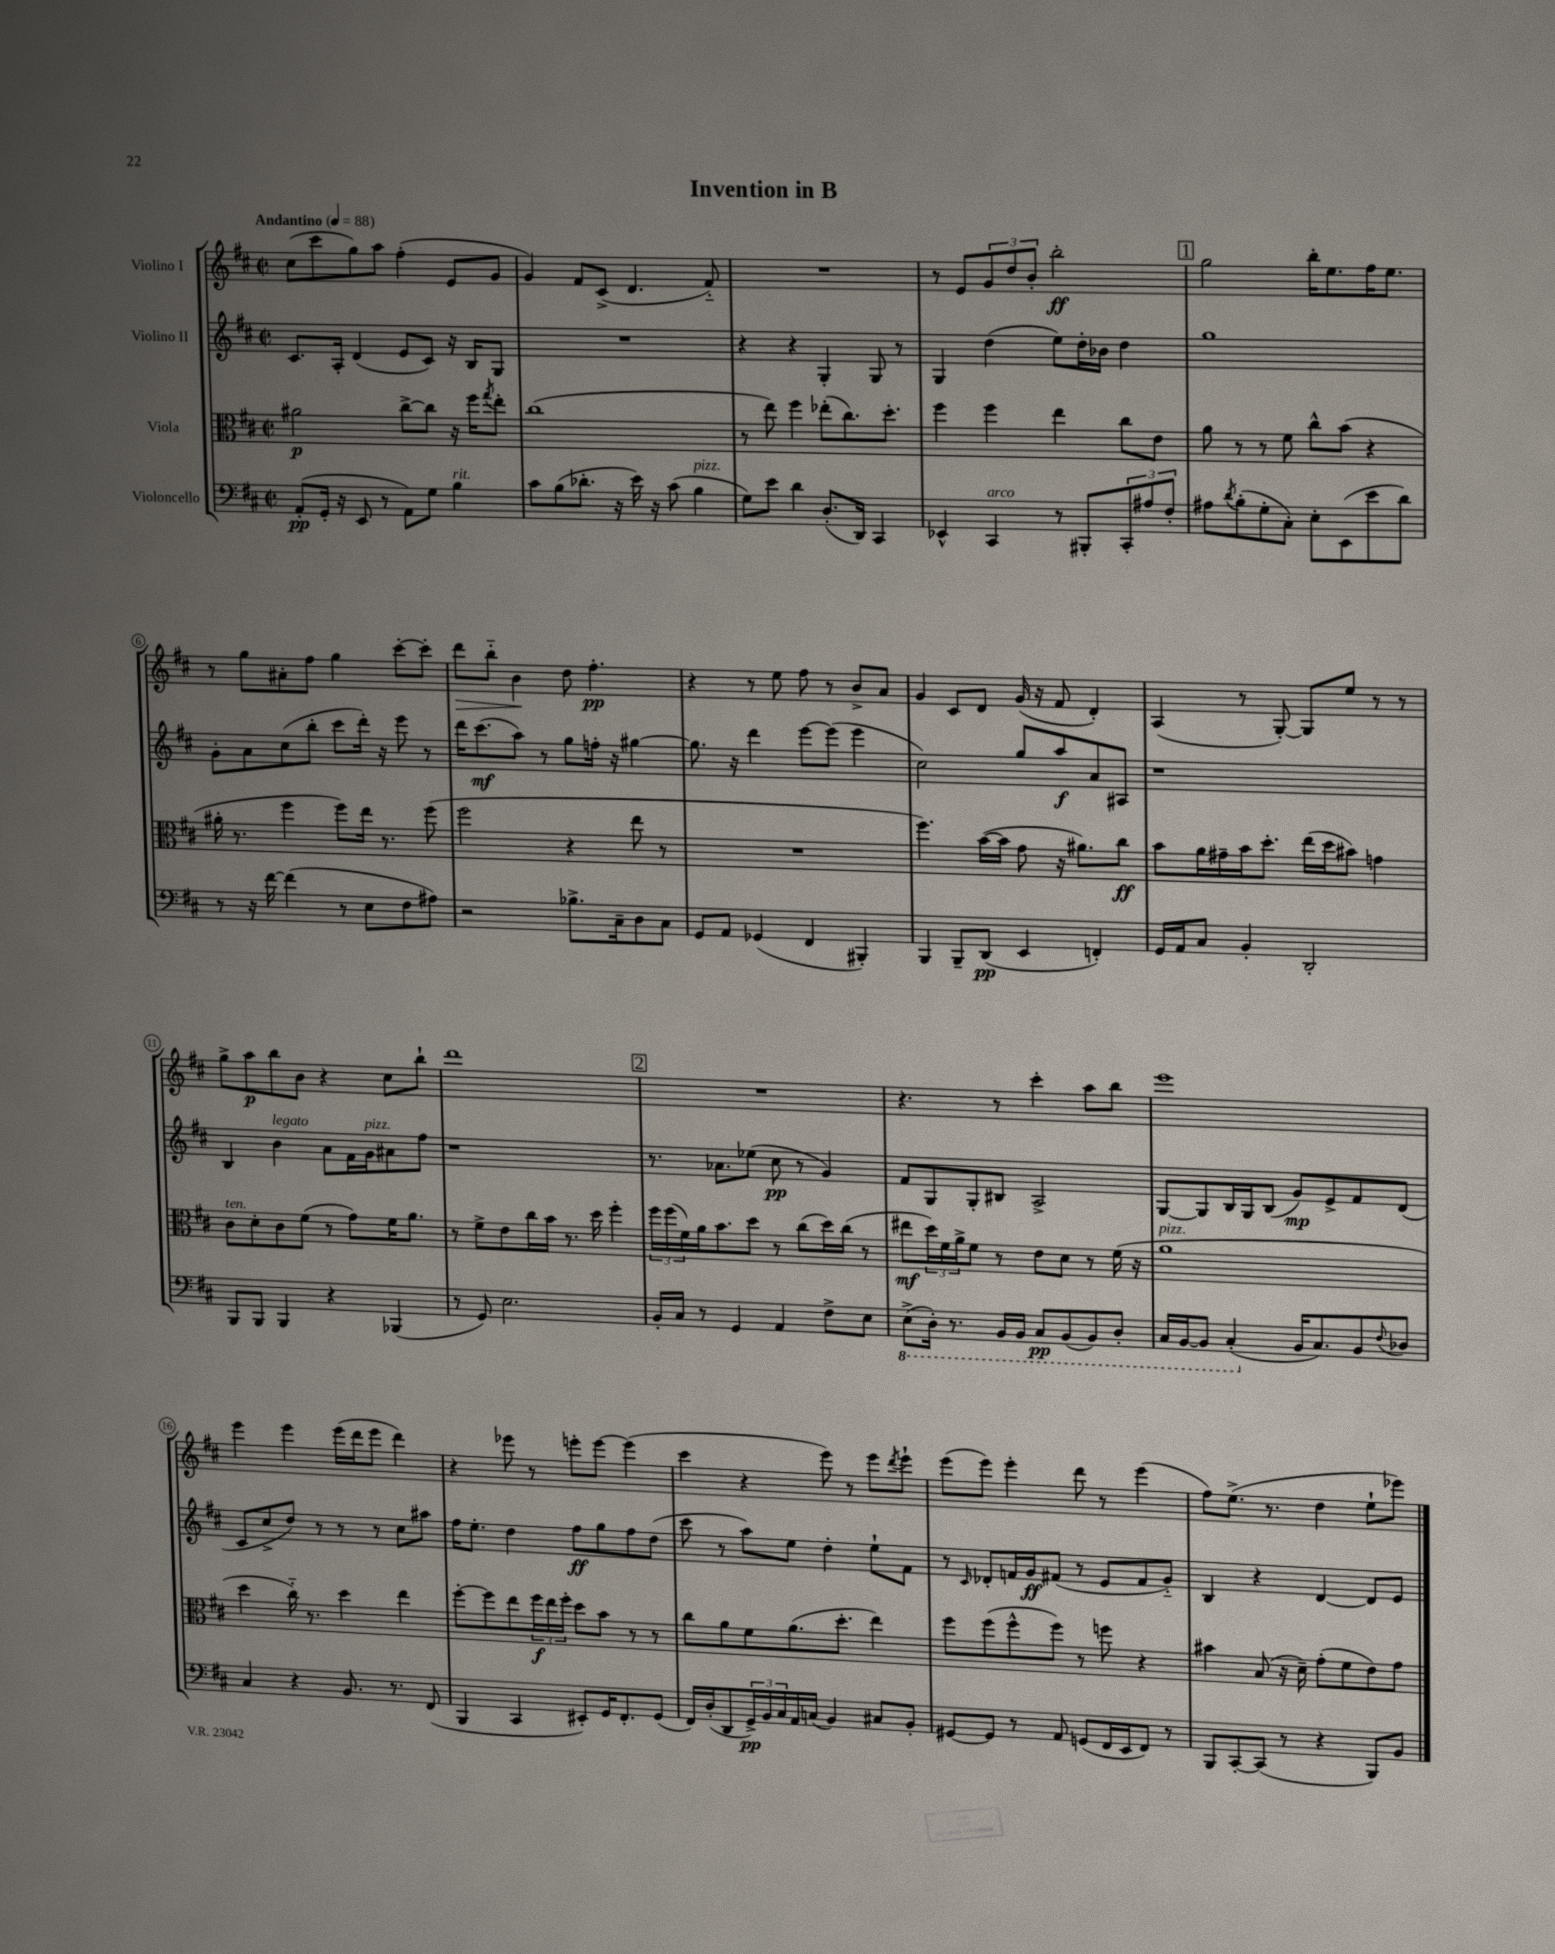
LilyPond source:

\header { title = "Invention in B" }
<<
\new StaffGroup <<
\new Staff = "s0" \with { instrumentName = "Violino I" } {
    \clef treble \key d \major \defaultTimeSignature \time 2/2 \tempo "Andantino" 4 = 88
    cis''8( cis'''8 g''8) a''8 fis''4-.( e'8 g'8 |
    g'4) fis'8 cis'8->( d'4. fis'8-_) |
    R1 |
    r8 e'8 \tuplet 3/2 { g'8 d''8 b'8-. } b''2-.\ff |
    \mark \markup { \box "1" } g''2 b''16-. e''8. fis''16 e''8. |
    r8 g''8 ais'8-. fis''8 g''4 cis'''8~-. cis'''8-. |
    d'''8\> b''8-_ b'4\! d''8 fis''4.-.\pp |
    r4 r8 e''8 fis''8 r8 b'8-> a'8 |
    g'4 cis'8 d'8 g'16( r16 fis'8 d'4-.) |
    a4( r8 g8~-.) g8 e''8 r8 r8 |
    g''8-> a''8\p b''8 b'8 r4 cis''8 b''8-! |
    d'''1 |
    \mark \markup { \box "2" } R1 |
    r4. r8 cis'''4-. a''8 b''8 |
    e'''1 |
    e'''4 e'''4 e'''16( d'''16 e'''8 d'''4) |
    r4 ees'''8 r8 e'''8-. e'''8~ e'''4( |
    cis'''4 r4 e'''8) r8 e'''8 \acciaccatura { d'''8 } e'''8-! |
    e'''8( e'''8) e'''4-. d'''8 r8 e'''4( |
    fis''8) e''8.->( r8. d''4 e''8-! ees'''8) \bar "|." |
}
\new Staff = "s1" \with { instrumentName = "Violino II" } {
    \clef treble \key d \major \defaultTimeSignature \time 2/2
    cis'8. a16-. d'4( e'8 cis'8) r16 b16 g8 |
    R1 |
    r4 r4 g4-. g8 r8 |
    g4 d''4( e''8) d''16-. bes'16 d''4 |
    \mark \markup { \box "1" } g''1 |
    g'8-. a'8 cis''8( b''8-. cis'''8 d'''16-.) r16 e'''8 r8 |
    d'''16 cis'''8.\mf( a''8) r8 g''8 f''16-. r16 gis''4~ |
    gis''8. r16 d'''4 e'''8~ e'''8( e'''4 |
    cis''2) g''8 a''8\f a'8 ais8 |
    r1 |
    b4 b'4^\markup { \italic "legato" } a'8 fis'16 g'16^\markup { \italic "pizz." } ais'8 fis''8 |
    r1 |
    \mark \markup { \box "2" } r8. aes'8. ees''8( cis''8\pp r8 g'4) |
    fis'8 g8 g8-. bis8 a2-> |
    g8~ g8 b16 g16 b8( g'8\mp) e'8-> fis'8 d'8( |
    cis'8 cis''8-> d''8) r8 r8 r8 cis''8 ais''8 |
    fis''16 e''8.-. d''4 fis''8\ff g''8 fis''8 d''8( |
    cis'''8 r8 a''8) e''8 d''4-. e''8-! fis'8 |
    r8 \grace { cis'16 } des'8-. f'16 g'16\ff fis'8( r8 e'8 fis'8 g'8-_) |
    b4 r4 d'4~ d'8 e'8 \bar "|." |
}
\new Staff = "s2" \with { instrumentName = "Viola" } {
    \clef alto \key d \major \defaultTimeSignature \time 2/2
    ais'2\p cis''8~-> cis''8 r16 fis''16 \acciaccatura { g''8 } e''8-. |
    cis''1( |
    r8 e''8) fis''4 ees''8-.( cis''8.) d''8.-. |
    fis''4 fis''4 e''4 cis''8 e'8 |
    \mark \markup { \box "1" } a'8 r8 r8 fis'8 cis''8-^ b'8( r4 |
    ais'16-. r8. fis''4 fis''8) e''16 r8. fis''8( |
    fis''2 r4 e''8 r8 |
    R1 |
    fis''4.) b'16~( b'16 g'8 r16 ais'8.) cis''8\ff |
    b'8 a'16 gis'16-- b'16 d''8.-. e''16( d''16 bis'8) g'4 |
    cis'8^\markup { \italic "ten." } d'8-. cis'8 fis'8( r8 g'8) fis'16 a'8. |
    r8 fis'8-> e'8 cis''16 b'16 r8. d''16 fis''4-. |
    \mark \markup { \box "2" } \tuplet 3/2 { fis''16 fis''16( fis'16) } a'16 b'8. d''8 r8 cis''8( d''16) cis''16( r8 |
    eis''8\mf \tuplet 3/2 { d''16) fis'16 a'16-> } fis'8 r8 e'8 d'8 r8 fis'16( r16 |
    a'1^\markup { \italic "pizz." } |
    d''4 cis''16-_) r8. d''4 e''4 |
    fis''8~-. fis''8 e''8 \tuplet 3/2 { fis''16\f e''16 fis''16-. } d''8 b'8 r8 r8 |
    cis''8 a'8 fis'8 a'8.( d''8.-. e''4) |
    fis''8 fis''8( fis''8-^ fis''8) r8 f''8 r4 |
    bis'4 b8( r16 d'16--) g'8-.( fis'8 e'8) g'8 \bar "|." |
}
\new Staff = "s3" \with { instrumentName = "Violoncello" } {
    \clef bass \key d \major \defaultTimeSignature \time 2/2
    a,8-.\pp( g,16-. r16 e,8 r8 a,8) g8 b4^\markup { \italic "rit." } |
    cis'8 b8( des'8.-. r16 e'16) r16 cis'8( b4^\markup { \italic "pizz." } |
    g8) e'8 d'4 d8.-.( d,16) cis,4 |
    ees,4-^ cis,4^\markup { \italic "arco" } r8 bis,,8-. \tuplet 3/2 { cis,8-. ais8 fis8-. } |
    \mark \markup { \box "1" } ais8 \acciaccatura { d'8 } b8-.( g8-. cis8-.) e8-. e,8( e'8 d'8) |
    r8 r16 fis'16~ fis'4( r8 e8 fis8 ais8) |
    r2 bes8.-> cis16-- d8 cis8 |
    g,8 a,8 ges,4( fis,4 bis,,4-.) |
    b,,4 b,,8-- d,8\pp( e,4 f,4-.) |
    g,16 a,16 cis8 b,4-. d,2-. |
    b,,8 b,,8 b,,4 r4 bes,,4( |
    r8 g,8) e2. |
    \mark \markup { \box "2" } b,16-. cis16 r8 g,4 a,4 fis8-> e8 |
    \ottava #-1 e,8->( d,16-.) r8. b,,16 b,,16 cis,8\pp b,,8( b,,8) d,8-. |
    cis,16 b,,16~ b,,8 cis,4-.( \ottava #0 b,16 cis8.) b,8 \appoggiatura { fis8 } des8 |
    cis4 r4 b,8. r8. fis,8( |
    b,,4 cis,4 eis,8-.) g,16 fis,8.-. g,8( |
    fis,16) d16-.( d,8 \tuplet 3/2 { g,16->\pp) b,16 cis16 } a,16 c16( b,4) cis8 b,8-. |
    gis,8~ gis,8 r8 a,8 g,8( fis,16 e,16 fis,8) r8 |
    b,,8 cis,8~-. cis,8( r8 r4 b,,8) b,8 \bar "|." |
}
>>
>>
\layout { \context { \Score \override BarNumber.stencil = #(make-stencil-circler 0.1 0.3 ly:text-interface::print) } }
